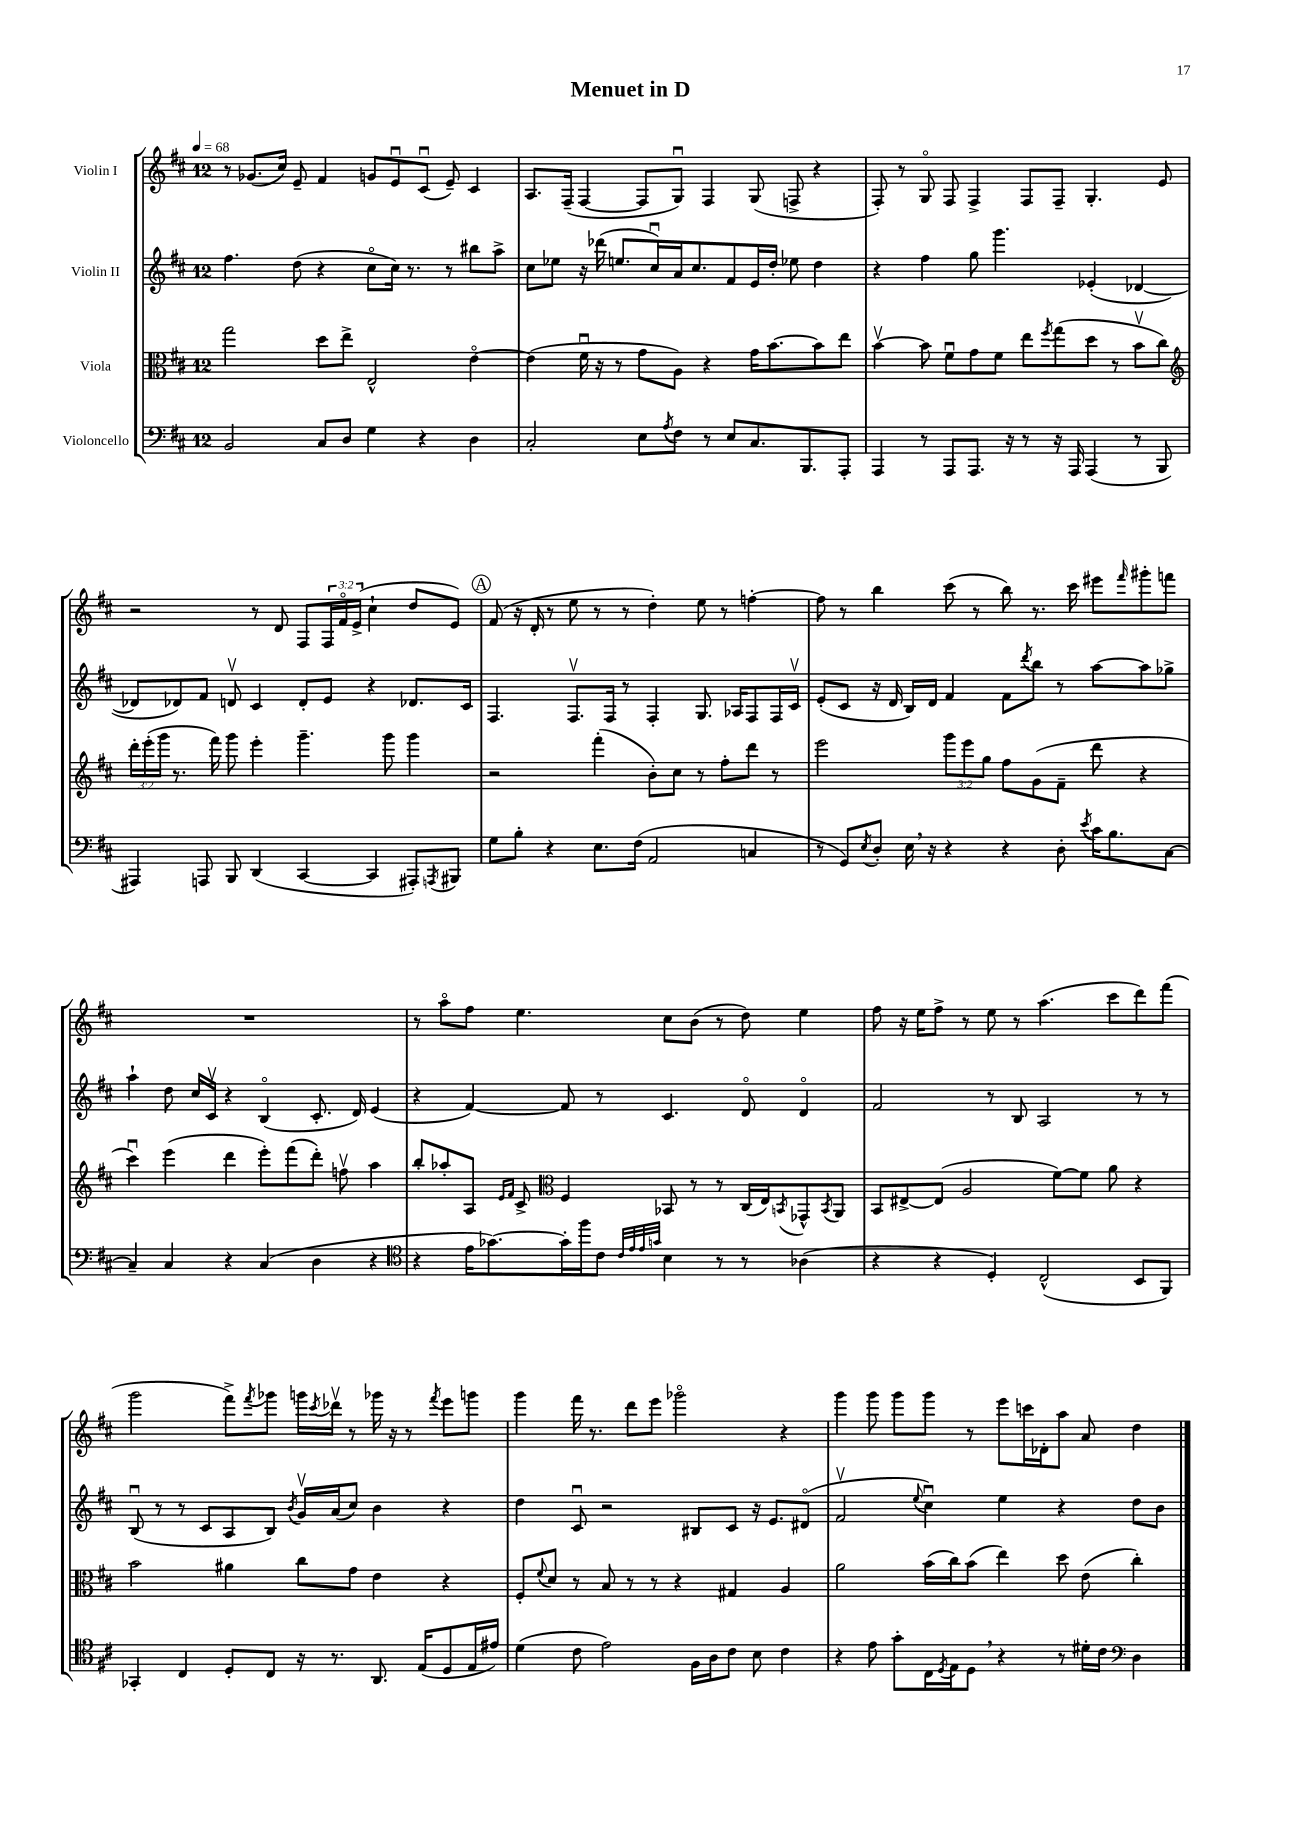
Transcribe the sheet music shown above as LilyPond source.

\header { title = "Menuet in D" }
<<
\new StaffGroup <<
\new Staff = "s0" \with { instrumentName = "Violin I" } {
    \clef treble \key d \major \once \override Staff.TimeSignature.style = #'single-digit \time 12/8 \override Staff.TupletNumber.text = #tuplet-number::calc-fraction-text \tempo 4 = 68
    r8 ges'8.( cis''16) e'8-- fis'4 g'8 e'8\downbow cis'8\downbow( e'8--) cis'4 |
    a8. fis16--( fis4~ fis8 g8\downbow) fis4 g8( f8-> r4 |
    fis8-.) r8 g8\flageolet fis8 fis4-> fis8 fis8-- g4.-. e'8 |
    r2 r8 d'8 fis8 \tuplet 3/2 { fis16 fis'16\flageolet e'16->( } cis''4-! d''8 e'8) |
    \mark \markup { \circle "A" } fis'8( r16 d'16-. r8 e''8 r8 r8 d''4-.) e''8 r8 f''4~-. |
    f''8 r8 b''4 cis'''8( r8 b''8) r8. cis'''16 eis'''8 \grace { fis'''16 } gis'''8-. f'''8 |
    R1. |
    r8 a''8\flageolet fis''8 e''4. cis''8 b'8( r8 d''8) e''4 |
    fis''8 r16 e''16 fis''8-> r8 e''8 r8 a''4.( cis'''8 d'''8) fis'''8( |
    g'''2 fis'''8->) \acciaccatura { fis'''8 } ges'''8 g'''16 \acciaccatura { cis'''8 } des'''16\upbow r8 ges'''16 r16 r8 \acciaccatura { fis'''8 } e'''8 g'''8 |
    g'''4 fis'''16 r8. d'''8 e'''8 ges'''2\flageolet r4 |
    g'''4 g'''8 g'''8 g'''8 r8 e'''8 c'''16 des'16-. a''8 a'8 d''4 \bar "|." |
}
\new Staff = "s1" \with { instrumentName = "Violin II" } {
    \clef treble \key d \major \once \override Staff.TimeSignature.style = #'single-digit \time 12/8
    fis''4. d''8( r4 cis''8\flageolet cis''16) r8. r8 bis''8 a''8-> |
    cis''8 ees''8 r16 des'''16( e''8. cis''16\downbow) a'16 cis''8. fis'8 e'16 d''16-. ees''8 d''4 |
    r4 fis''4 g''8 g'''4. ees'4-.( des'4~ |
    des'8 des'8) fis'8 d'8\upbow cis'4 d'8-. e'8 r4 des'8. cis'16 |
    \mark \markup { \circle "A" } fis4. fis8.\upbow fis16 r8 fis4-. g8. aes16 fis8 fis16 cis'16\upbow |
    e'8-.( cis'8 r16 d'16 b16) d'16 fis'4 fis'8 \acciaccatura { d'''8 } b''8 r8 a''8~ a''8 ges''8-> |
    a''4-! d''8 cis''16 cis'16\upbow r4 b4\flageolet( cis'8.-. d'16) e'4( |
    r4 fis'4~) fis'8 r8 cis'4. d'8\flageolet d'4\flageolet |
    fis'2 r8 b8 a2 r8 r8 |
    b8\downbow( r8 r8 cis'8 a8 b8) \acciaccatura { b'8 } g'16\upbow a'16( cis''8) b'4 r4 |
    d''4 cis'8\downbow r2 bis8 cis'8 r16 e'8. dis'8\flageolet( |
    fis'2\upbow \appoggiatura { e''8 } cis''4\downbow) e''4 r4 d''8 b'8 \bar "|." |
}
\new Staff = "s2" \with { instrumentName = "Viola" } {
    \clef alto \key d \major \once \override Staff.TimeSignature.style = #'single-digit \time 12/8 \override Staff.TupletNumber.text = #tuplet-number::calc-fraction-text
    g''2 d''8 e''8-> e2-^ e'4~\flageolet |
    e'4( fis'16\downbow r16 r8 g'8 a8) r4 g'16 b'8.~ b'8 e''8 |
    b'4~\upbow b'8 fis'8\downbow g'8 fis'8 e''8 \acciaccatura { fis''8 } g''8( d''8 r8 b'8\upbow cis''8) |
    \clef treble \tuplet 3/2 { d'''16-. e'''16-.( g'''16 } r8. fis'''16) g'''8 e'''4-. g'''4.-- g'''8 g'''4 |
    \mark \markup { \circle "A" } r2 fis'''4-.( b'8-.) cis''8 r8 fis''8-. d'''8 r8 |
    e'''2 \tuplet 3/2 { g'''8 e'''8 g''8 } fis''8 g'8( fis'8-- d'''8 r4 |
    cis'''4\downbow) e'''4( d'''4 e'''8-.) fis'''8( d'''8-.) f''8\upbow a''4 |
    b''8-. aes''8-. a8 \grace { e'16 fis'16 } cis'8-> \clef alto fis4 bes,8 r8 r8 cis16( e16) \acciaccatura { b,8 } ges,8-^ \acciaccatura { b,8 } a,8 |
    b,8 eis8~-> eis8( a2 fis'8~) fis'8 a'8 r4 |
    b'2 ais'4 cis''8 g'8 e'4 r4 |
    fis8-. \appoggiatura { fis'8 } d'8 r8 b8 r8 r8 r4 gis4 a4 |
    a'2 b'16( cis''16) b'8( e''4) d''8 e'8( cis''4-.) \bar "|." |
}
\new Staff = "s3" \with { instrumentName = "Violoncello" } {
    \clef bass \key d \major \once \override Staff.TimeSignature.style = #'single-digit \time 12/8
    b,2 cis8 d8 g4 r4 d4 |
    cis2-. e8 \acciaccatura { a8 } fis8 r8 e8 cis8. b,,8. a,,8-. |
    a,,4 r8 a,,8 a,,8. r16 r8 r16 a,,16 a,,4( r8 b,,8 |
    ais,,4) a,,8 b,,8 d,4( cis,4~ cis,4 ais,,8-.) \acciaccatura { a,,8 } bis,,8 |
    \mark \markup { \circle "A" } g8 b8-. r4 e8. fis16( a,2 c4 |
    r8 g,8) \acciaccatura { e8 } d8-. e16 \breathe r16 r4 r4 d8-. \acciaccatura { e'8 } cis'16 b8. cis8~ |
    cis4-- cis4 r4 cis4( d4 r4 |
    \clef tenor r4 e'16 ges'8.~) ges'16-. fis''16 cis'8 \grace { cis'32 e'32 e'32 g'32 } b4 r8 r8 aes4( |
    r4 r4 d4-.) cis2-^( b,8 fis,8) |
    ges,4-. cis4 d8-. cis8 r16 r8. a,8. e16( d8 e16 eis'16) |
    d'4( cis'8 e'2) fis16 a16 cis'8 b8 cis'4 |
    r4 e'8 g'8-. cis16 \acciaccatura { d8 } e16 d8 \breathe r4 r8 dis'16-. cis'16 \clef bass d4 \bar "|." |
}
>>
>>
\layout { \context { \Score \remove "Bar_number_engraver" } }
